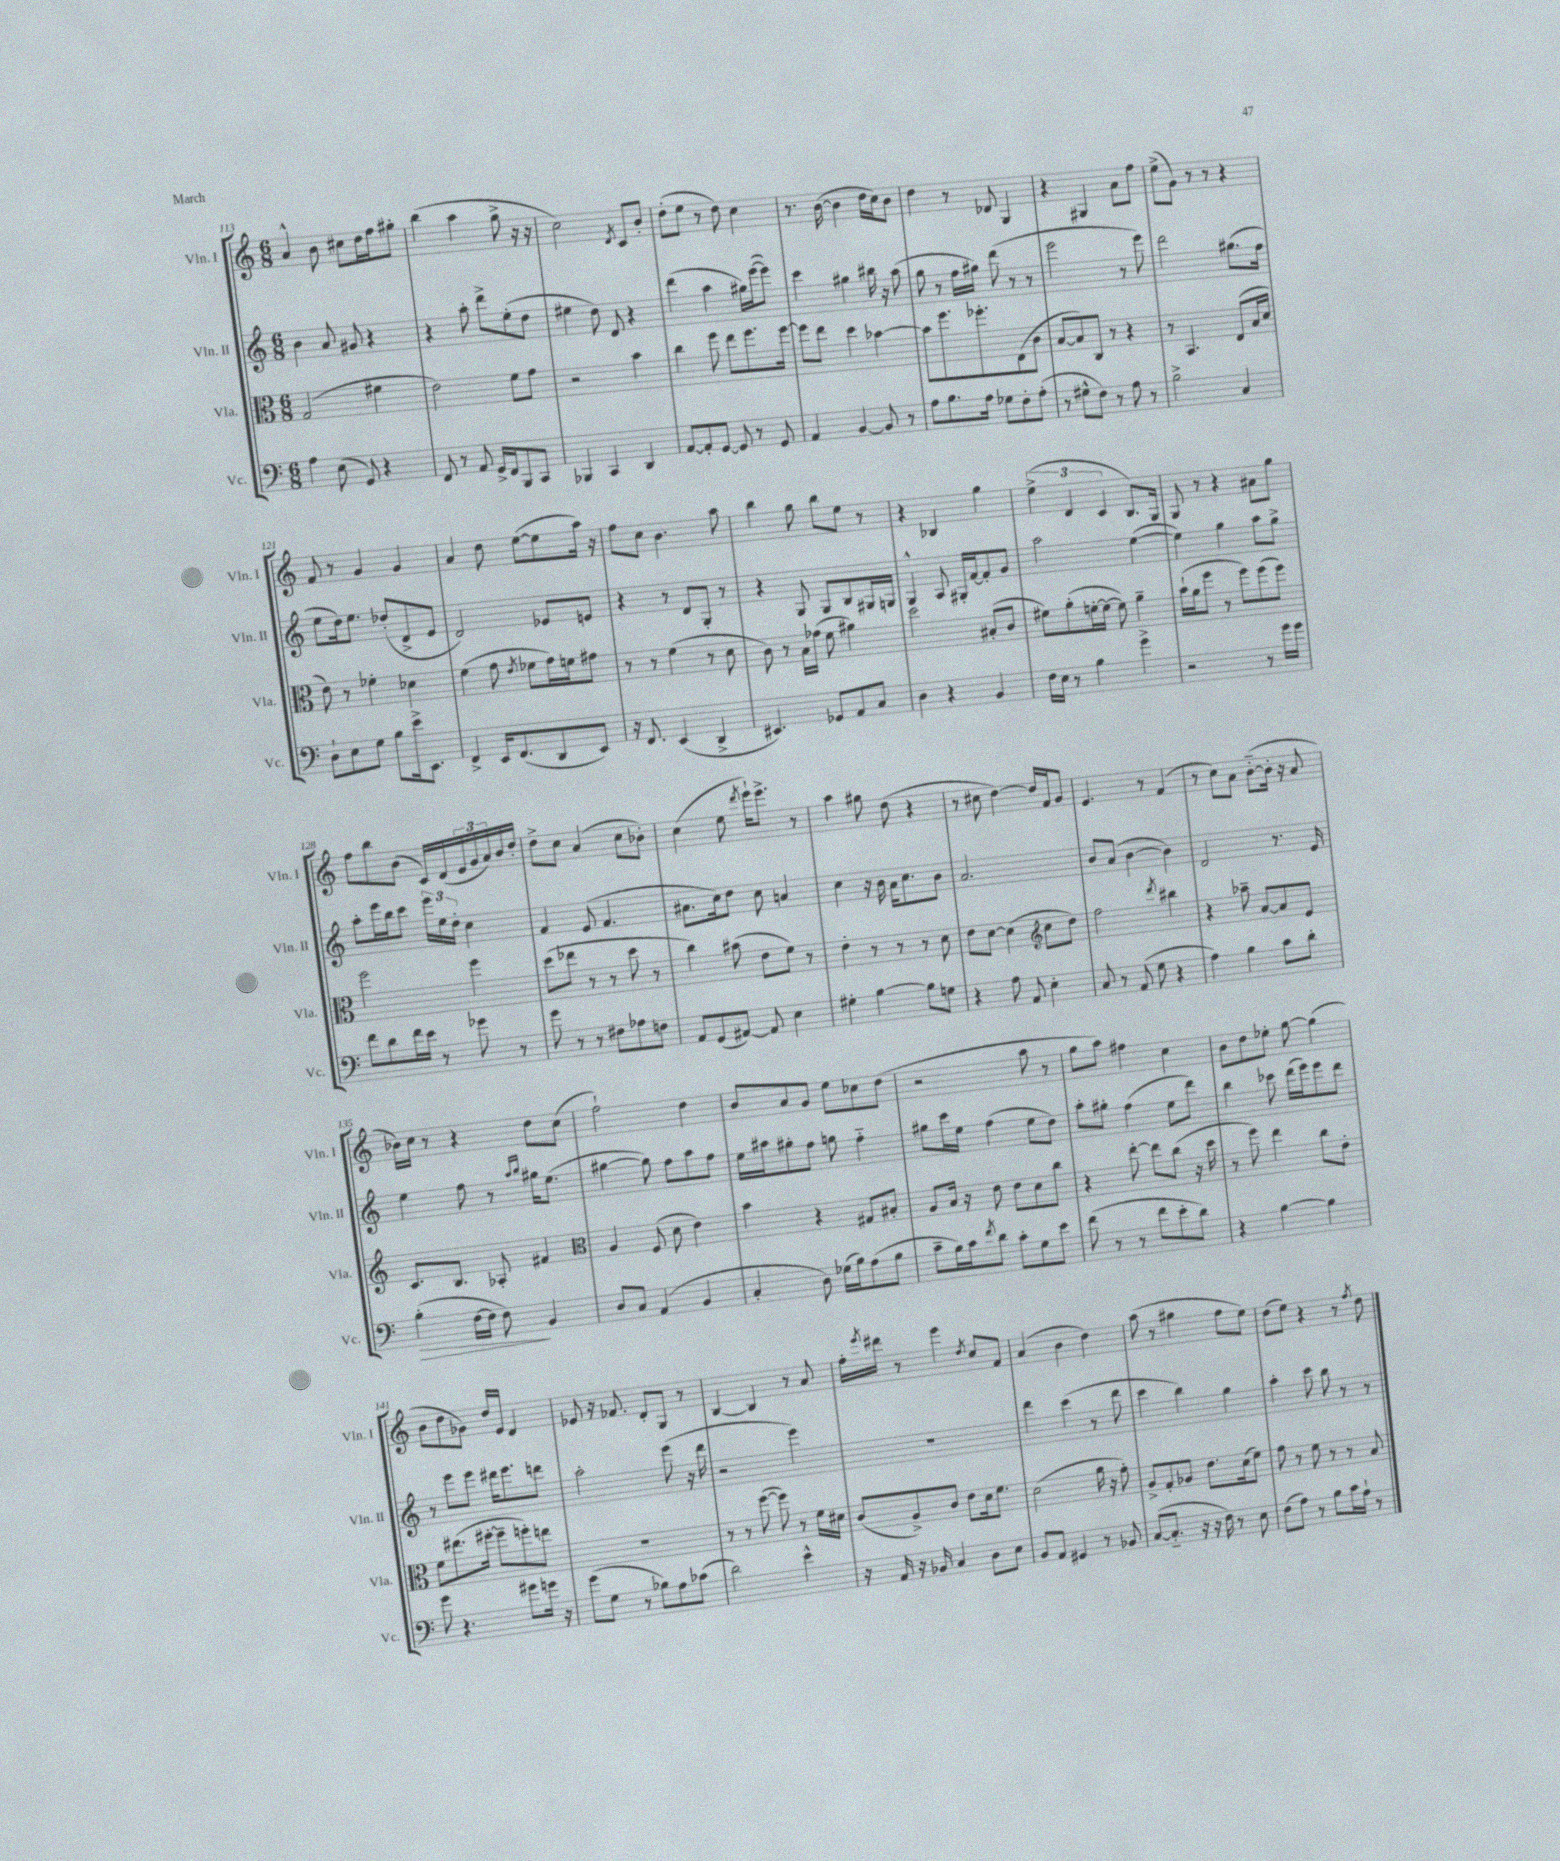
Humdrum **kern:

**kern	**dynam	**kern	**kern	**kern
*part4	*part4	*part3	*part2	*part1
*staff4	*staff4	*staff3	*staff2	*staff1
*I"Vc.	*	*I"Vla.	*I"Vln. II	*I"Vln. I
*I'Vc.	*	*I'Vla.	*I'Vln. II	*I'Vln. I
*clefF4	*	*clefC3	*clefG2	*clefG2
*k[]	*	*k[]	*k[]	*k[]
*M6/8	*	*M6/8	*M6/8	*M6/8
=113	=113	=113	=113	=113
4A\	.	(2G/	4b\	4a^^/
(8E\	.	.	8a/	8b\
8GG/)	.	.	8g#X/	8cc#X\L
4r	.	4f#X\	4r	16dd\L
.	.	.	.	16ff\J
.	.	.	.	8gg#X'\J
=114	=114	=114	=114	=114
8FF/	.	2e\)	4r	(4bb\
8r	.	.	.	.
8AA/	.	.	8aa'\	4aa\
16GG^/LL	.	.	8ddd^\L	.
16FF/J	.	.	.	.
8BBB/	.	8f\L	(8ee'\	8gg^\
8CC/J	.	8g\J	8dd\J	16r
.	.	.	.	16r
=115	=115	=115	=115	=115
4BBB-X/	.	2r	4ee#X\	2cc\)
4CC/	.	.	8dd\)	.
.	.	.	8d/	.
.	.	.	.	8qd/
4DD/	.	4b\	4r	8c/L
.	.	.	.	8b'/J
=116	=116	=116	=116	=116
[8AA/L	.	4cc\	(4ddd\	(8dd'\L
8AA'/]	.	.	.	8ee\J
[8GG/J	.	8ff\	4aa\	8r
8GG/]	.	8ee\L	.	8dd\)
8r	.	8.ff\	16gg#X\LL)	4cc\
.	.	.	([16eee\J	.
8GG/	.	.	8eee\J])	.
.	.	[16ff\Jk	.	.
=117	=117	=117	=117	=117
4AA/	.	8ff\L]	4ccc\	8.r
.	.	8ee\J	.	.
.	.	.	.	([16b\
[4BB/	.	4dd\	4gg#X\	4b\]
8BB/]	.	[4b-X\	16bb#X\	16dd\LL
.	.	.	16r	16cc\J)
8r	.	.	(8aa\	8b\J
=118	=118	=118	=118	=118
8A\L	.	8b-\L]	8gg\	4dd\
8.B\	.	8.ff\	8r	.
.	.	.	16ff\LL	8r
16A\Jk	.	8.ff-X'\	16gg#X\JJ)	.
8G-X\L	.	.	(8ddd\	8d-X/
8F'\	.	(8E\	8r	4G/
(8A'\J	.	8c\J	8r	.
=119	=119	=119	=119	=119
8r	.	[8B/L	2eee\	4r
8G#X^^\L	.	8B/])	.	.
8F\J)	.	8C/J	.	4G#X/
8r	.	8r	.	.
8A\	.	4r	8r	8a\L
8r	.	.	8eee\)	8ff\J
=120	=120	=120	=120	=120
2B^\	.	8r	2ddd\	(8ee^\L
.	.	4.BB/	.	8g\J)
.	.	.	.	8r
.	.	.	.	8r
4C/	.	(8E/L	(8.gg#X\L	4r
.	.	16B/L	.	.
.	.	16d/JJ	16ff\Jk	.
!!LO:LB:g=z
=121	=121	=121	=121	=121
8D`\L	.	8e\)	8ee\L	8f/
8E\	.	8r	16dd\k)	8r
.	.	.	8.ee\J	.
8G\J	.	4f-X'\	.	4g/
8B\L	.	.	(8dd-X'/L	.
16e^\k	.	4d-X\	8d^/	4g/
8.EE\J	.	.	.	.
.	.	.	8e/J	.
=122	=122	=122	=122	=122
4FF^/	.	(4f\	2d/)	4a/
16EE/KL	.	8g\	.	8dd\
(8.FF/	.	.	.	.
.	.	8qe/	.	.
.	.	8f-X\L	.	([8ee\L
8DD/	.	16g\L)	8e-X/L	8ee\]
.	.	16fn\J	.	.
8EE/J)	.	8g#X\J	8en/J	16aa\Jk)
.	.	.	.	16r
=123	=123	=123	=123	=123
16r	.	8r	4r	8ff\L
8.FF/	.	.	.	.
.	.	8r	.	8cc\J
(4EE/	.	(4f\	8r	4.b\
.	.	.	8d/L	.
4DD^/	.	8r	8G'/J	.
.	.	8d\	8r	8aa\
=124	=124	=124	=124	=124
4.EE#X/)	.	8c\)	4r	4bb\
.	.	8r	.	.
.	.	16B\LL	8G/	8gg\
.	.	(16g-X\JJ	.	.
8GG-X/L	.	8f\	8G/L	8bb\L
8AA/	.	4a#X\)	8B/	8ee\J
8C/J	.	.	16G#X/L	8r
.	.	.	16Gn/JJ	.
=125	=125	=125	=125	=125
4D\	.	2dd\	4G^^/	4r
4r	.	.	8A/	4B-X/
.	.	.	16G#X'/LL	.
.	.	.	[16f/J	.
4BB/	.	(8B#X'/L	8f'/]	4gg\
.	.	8c/J	8g/J	.
=126	=126	=126	=126	=126
16F\LL	.	8f#X\L)	2aa\	(6ee^\
16E\JJ	.	.	.	.
8r	.	(8a'\	.	.
.	.	.	.	6d/
4B\	.	[16fn'\L	.	.
.	.	16f\JJ_	.	.
.	.	.	.	6c/
.	.	8f\])	.	.
4g^\	.	4a~\	([4ee\	8.B/L)
.	.	.	.	16G/Jk
=127	=127	=127	=127	=127
2r	.	(16b`\LL	4ee\])	8G/
.	.	16a\J	.	.
.	.	8ff\J	.	8r
.	.	8r	4gg\	4r
.	.	8ff\L)	.	.
8r	.	(8ff\	8aa\L	8a#X\L
16g\LL	.	8ff\J)	8gg^\J	8gg\J
16g\JJ	.	.	.	.
!!LO:LB:g=z
=128	=128	=128	=128	=128
8f\L	.	2ff\	8aa'\L	8ff\L
8d\	.	.	16eee\L	8bb\
.	.	.	16bb\J	.
16f\L	.	.	8ccc\J	(8b\J
16e\JJ	.	.	.	.
8r	.	.	24eee\LL	16c/LL)
.	.	.	24ee\	.
.	.	.	.	(16d/
.	.	.	24dd'\JJ	.
8g-X\	.	4ff\	4cc\	24e/
.	.	.	.	24g/
.	.	.	.	24a/)
8r	.	.	.	16b/
.	.	.	.	16dd'/JJ
=129	=129	=129	=129	=129
8g\	.	(8dd\L	4f/	8dd^\L
8r	.	8ee-X\J	.	8cc\J
8r	.	8r	(8e/	(4a/
8F#X\L	.	8r	4.f/	.
8A-X\	.	8dd\	.	8cc\L
8Fn\J	.	8r	.	8b-X'\J)
=130	=130	=130	=130	=130
8AA/L	.	4cc\)	8.a#X\L	(4cc\
(8GG/	.	.	.	.
.	.	.	16cc\k)	.
[8AA#X/J)	.	(8b#X\	8dd\J	8ee\
.	.	.	.	8qddd/
8AA#/]	.	8e\L	8cc\	16eee`\KL)
.	.	.	.	8.eee^\J
4E\	.	8f\J)	4an/	.
.	.	8r	.	8r
=131	=131	=131	=131	=131
4G#X'\	.	4e'\	4cc\	4aa\
[4B\	.	8r	16r	8gg#X\
.	.	.	16b\	.
.	.	8r	16a\KL	(8dd\
.	.	.	8.cc\	.
8B\L]	.	8r	.	4r
8Gn\J	.	8d\	8b\J	.
=132	=132	=132	=132	=132
4r	.	8e\L	2.a/	8r
.	.	[8d\J	.	8cc#X\
8A\	.	(4d\]	.	[4dd\)
8AA/	.	.	.	.
*	*	*clefG2	*	*
4E'\	.	8cc\L	.	16dd/LL]
.	.	.	.	16f/J
.	.	8dd\J)	.	8g/J
=133	=133	=133	=133	=133
8C/	.	2ff\	8b/L	4.e/
8r	.	.	(8a/J	.
(8AA/	.	.	[4b\	.
8G\	.	.	.	8r
.	.	8qddd/	.	.
4r	.	4bb#X\	4b\])	(4f/
=134	=134	=134	=134	=134
4A\)	.	4r	2d/	8r
.	.	.	.	8cc\L)
4B\	.	8aa-X~\	.	8a\J
.	.	[8a/L	.	([8b\L
8c\L	.	8a/]	8.r	16b'\Jk]
.	.	.	.	16r
8d'\J	.	8e/J	.	8a/
.	.	.	16e/	.
!!LO:LB:g=z
=135	=135	=135	=135	=135
!	!LO:HP:b	!	!	!
(4B'\	>	8.c/L	4ee\	16b-X\LL)
.	.	.	.	16cc\JJ
.	.	.	.	8r
.	.	8.B/J	.	.
[16F\LL	.	.	8ff\	4r
16F\JJ]	.	.	.	.
8F\)	.	8A-X'/	8r	.
.	.	.	16qqaa/LL	.
.	.	.	16qqbb/JJ	.
4BB/	]	4f#X/	16gg#X\KL	8dd\L
.	.	.	(8.ee\J	.
.	.	.	.	(8cc\J
=136	=136	=136	=136	=136
*	*	*clefC3	*	*
8D/L	.	4A/	[4gg#X\	2ff`\)
8C/J	.	.	.	.
(4AA/	.	(8F/	8gg#\])	.
.	.	8d\	8ff\L	.
4BB/	.	4e\)	8aa\	4dd\
.	.	.	8ff\J	.
=137	=137	=137	=137	=137
4C'/	.	4b\	16ee\LL	8b/L
.	.	.	16aa#X\J	.
.	.	.	8gg#X'\	8a/
8D\)	.	4r	8ff\J	8g/J
(16G-X\LL	.	.	8ggn\	8ee\L
16B\J)	.	.	.	.
(8A\	.	8G#X/L	4ff\	8cc-X\
8B\J	.	8B#X'/J	.	(8dd\J
=138	=138	=138	=138	=138
8c~\L	.	8A/L	8gg#X\L	2r
16B\L)	.	16B/Jk	16ccc\L	.
16c\J	.	16r	16ee\JJ	.
8qf/	.	.	.	.
8d\J	.	8e\	(4ff\	.
8c'\L	.	8e\L	.	.
8G\	.	8d\	8ee\L	8aa\
8e\J	.	8cc\J	8dd\J)	8r
=139	=139	=139	=139	=139
(8f\	.	4r	8aa'\L	8gg\L
8r	.	.	8gg#X'\J	8aa\J)
8r	.	[8ee'\	(4ff\	4ff#X\
8f\L	.	8ee\L]	.	.
8e'\	.	(8cc\J	8ee\L	4cc\
8d\J)	.	16r	8ddd\J)	.
.	.	16dd\	.	.
=140	=140	=140	=140	=140
4r	.	8r	4bb\	8b\L
.	.	8ff\)	.	8dd\
[4B\	.	4ee\	8ccc-X\	8ee-X'\J
.	.	.	(16ddd\LL	[8gg\
.	.	.	16eee\J)	.
4B\]	.	8cc\L	8eee\	(4gg\]
.	.	8e'\J	8ddd\J	.
!!LO:LB:g=z
=141	=141	=141	=141	=141
8g\	.	8f\L	8r	8b\L
4.r	.	(8.ee#X\	8eee\L	8dd\
.	.	.	8eee\J	8g-X\J)
.	.	[16ff#X'\Jk	.	.
.	.	8ff#~\L]	16ddd#X\KL	16dd/LL
.	.	.	8.eee\	16e/JJ
8g#X\L	.	8ffn'\)	.	4d/
16gn\Jk	.	8een\J	8dddn\J	.
16r	.	.	.	.
=142	=142	=142	=142	=142
(8g\L	.	2.r	2aa'\	8e-X/
8G\J	.	.	.	16r
.	.	.	.	8.f-X/
8r	.	.	.	.
8B-X\L)	.	.	.	8d'/L
8A\	.	.	(8eee\	8G/J
(8c-X\J	.	.	16r	8r
.	.	.	16ddd\	.
=143	=143	=143	=143	=143
2d\)	.	8r	2r	[4B/
.	.	8r	.	.
.	.	([8ff\	.	4B/]
.	.	8ff\])	.	.
4e^^\	.	8r	4eee\)	8r
.	.	16f\LL	.	8a/
.	.	16d#X\JJ	.	.
=144	=144	=144	=144	=144
16r	.	(8c/L	2.r	16ff'\LL
.	.	.	.	8qeee/
16AA/	.	.	.	16ddd#X\JJ
16r	.	8A^/)	.	8r
16BB-X/	.	.	.	.
4C/	.	8c/J	.	4eee\
.	.	8e\L	.	.
.	.	.	.	8qdd/
8D\L	.	16d\k	.	8cc/L
.	.	8.f\J	.	.
8E\J	.	.	.	8f/J
=145	=145	=145	=145	=145
8BB/L	.	(2d\	4ddd\	(4a/
8AA/J	.	.	.	.
4GG#X/	.	.	(4ccc\	4b\
8r	.	16a\	8r	4dd\)
.	.	16r	.	.
8BB-X/	.	8g'\)	8ddd\	.
=146	=146	=146	=146	=146
([8C/L	.	8A^/L	4ccc\	(8aa\
8.C/J]	.	8G'/	.	8r
.	.	8A-X/J	4bb\)	4gg#X\
16r	.	.	.	.
16r	.	8.e\L	.	.
16F\)	.	.	.	.
8r	.	.	4gg\	8ff\L
.	.	(16d\k	.	.
8E\	.	8f\J)	.	8ee\J)
=147	=147	=147	=147	=147
(8F\L	.	8g\	4aa'\	(8dd\L
8A\J)	.	8r	.	8ee\J)
8r	.	8f\	8ccc\	4r
8B\L	.	8r	8bb\	.
16c\L	.	8r	8r	8r
16A`\JJ	.	.	.	.
.	.	.	.	8qff/
8r	.	8B/	8r	8dd\
==	==	==	==	==
*-	*-	*-	*-	*-
